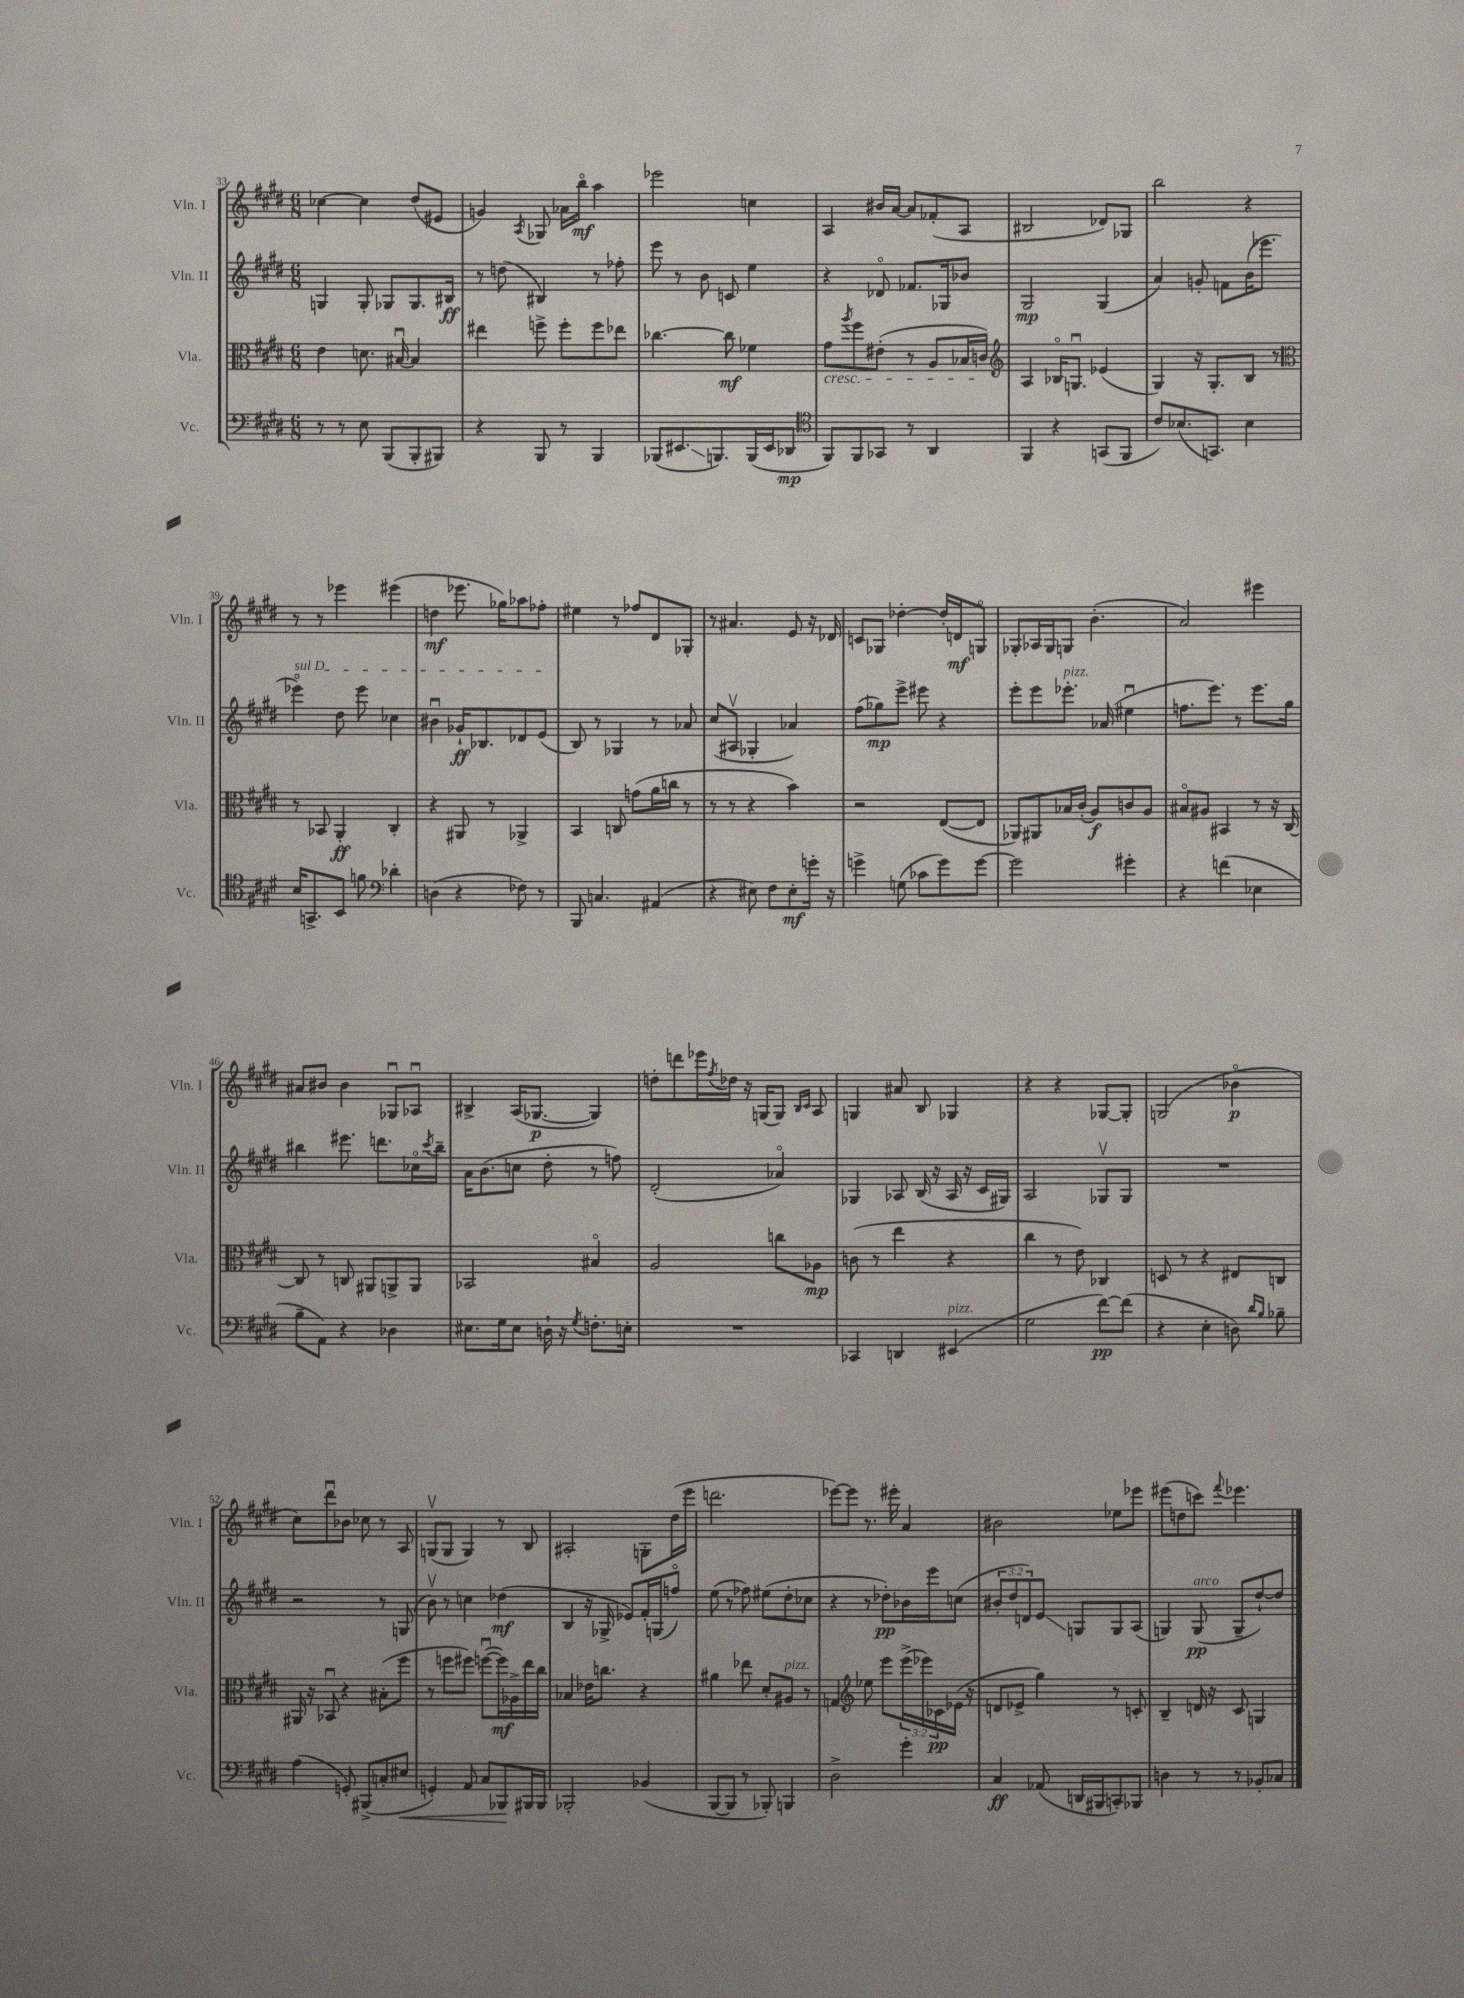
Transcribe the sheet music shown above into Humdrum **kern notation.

**kern	**kern	**kern	**kern
*staff4	*staff3	*staff2	*staff1
*clefF4	*clefC3	*clefG2	*clefG2
*k[f#c#g#d#]	*k[f#c#g#d#]	*k[f#c#g#d#]	*k[f#c#g#d#]
*M6/8	*M6/8	*M6/8	*M6/8
8r	4e	4G	[4cc-
8r	.	.	.
8E	8.d	8G'	4cc-]
(8BBB	.	8G-	.
.	[16B#u	.	.
8BBB'	4B#]	8.G-	(8dd#
8BBB#)	.	.	8e#
.	.	16B#	.
=	=	=	=
4r	4ee#	8r	4g)
.	.	(8dd	.
.	.	.	8qA
8BBB	8ff^	4B#)	8G-
8r	8ff'	.	16a-
.	.	.	16bbo
4BBB	8ff	8r	4aa
.	8ee-	8ff-'	.
=	=	=	=
(8BBB-	[4.cc-	8eee	2eee-
8.EE#	.	8r	.
.	.	8b	.
8.BBB)	.	.	.
.	8cc-]	8c	.
(16BBB	4f-	4ee	4cc
16EE#	.	.	.
8DD-	.	.	.
=	=	=	=
*clefC4	*	*	*
8FF#)	8g#	4r	4A
.	8qaa	.	.
8FF#	8ff#	.	.
8GG-	(8e#'	8d-o	16b#
.	.	.	[16a
8r	8r	8.f-	8a]
4AA	8A	.	(8f-'
.	.	16G-	.
.	16B-	8b-	8A
.	16c)	.	.
=	=	=	=
*	*clefG2	*	*
4FF#	4A	2G#	2B#
4r	16B-o	.	.
.	8.Gu	.	.
(8GG	(4e-	(4G#	8d-)
8FF#	.	.	8G-
=	=	=	=
8c#)	4G#)	4a)	2bb
(8.B-	.	.	.
.	16r	8g'	.
8.GG)	8.G#'	.	.
.	.	8f	.
4B-	8B	(16b	4r
.	.	8.eee-	.
.	8r	.	.
=	=	=	=
*	*clefC3	*	*
16B	8r	4eee-o)	8r
8.GG^	.	.	.
.	8BB-	.	8r
8BB	4AA'	8dd#	4eee-
8f	.	8eee-	.
*clefF4	*	*	*
4d-'	4C#'	4cc-	(4eee#
=	=	=	=
(4D	4r	4b#u	4dd
4r	8AA#	16g-`	8.eee-
.	.	8.B-	.
.	8r	.	.
.	.	.	16gg-)
8F-)	4AA-^	8d-	8aa-
8r	.	(8e	8ff-'
=	=	=	=
8BBB	4BB	8B)	4ee#
4.C	.	8r	.
.	8C	4G-	8r
.	(8g	.	8ff-
(4AA#	16a	8r	8d#
.	16cc	.	.
.	8r	8a-	8G-'
=	=	=	=
4r	8r	(8cc#	8r
.	8r	8A#v	4.a#
8E#)	4r	4G-'	.
8F#	.	.	.
8E#'	4b)	4a-)	8e
16g'	.	.	16r
16r	.	.	16d-
=	=	=	=
4g^	2r	(8ff#	8c
.	.	8gg-)	8G-
(8G	.	8eee^	[4dd-'
8c-	.	8eee#	.
8g)	([8E	4r	16dd-']
.	.	.	16d
[8g	8E]	.	8Go
=	=	=	=
2g]	8AA-)	8eee'	8G-'
.	8AA#	8eee	16A-
.	.	.	16G-
.	16B-	8.eee-'	8G
.	(16c#'	.	.
.	8A)	.	(4.b'
.	.	(16a-	.
4g#'	8c	4ee#u	.
.	8A	.	.
=	=	=	=
4r	8B#o	8.ff	2a)
.	8A#	.	.
.	.	8.eee)	.
(4f	4BB#	.	.
.	.	8r	.
4E-	8r	8.eee	4eee#
.	16r	.	.
.	[16C#	16gg#	.
=	=	=	=
8B~	8C#]	4bb#	8a#
8AA)	8r	.	8b#
4r	8C	8.eee#	4b#
.	8AA#	.	.
.	.	8.ddd	.
4D-	8AA^	.	8G-u
.	8AA	16cc-o	8A-u
.	.	8qccc#	.
.	.	16bb#~	.
=	=	=	=
8.E#	2BB-	16a	4B#^
.	.	(8.b	.
16G#	.	.	.
8E#	.	8cc	(16A
.	.	.	[8.G-
16D`	.	8dd#'	.
16r	.	.	.
8qG#	.	.	.
8.F'	4B#o	8r	4G-])
.	.	8ff)	.
16E'	.	.	.
=	=	=	=
2.r	2A	(2d#'	8dd'
.	.	.	8ddd
.	.	.	16eee-
.	.	.	8qff#
.	.	.	16dd-
.	.	.	16r
.	.	.	(16G
.	8cc	4a-o)	8G)
.	.	.	16qqB
.	.	.	16qqc#
.	8A-	.	8A
=	=	=	=
4CC-	(8c	4G-	4G
.	8r	.	.
4DD	4ee	8A-	8a#
.	.	(16B	8B
.	.	16r	.
(4EE#	4r	16A-	4G-
.	.	16r	.
.	.	16c#	.
.	.	16G#)	.
=	=	=	=
2G#	4cc#	2A	4r
.	8r	.	4r
.	8e)	.	.
[8f#)	4C-	8G-v	[8G-
(8f#]	.	8G-	8G-']
=	=	=	=
4r	8D	2.r	(2G
.	8r	.	.
4E'	4r	.	.
8D)	8E#	.	4b-o
16qqd#	.	.	.
16qqB	.	.	.
8B-~	8C	.	.
=	=	=	=
(4A	16AA#	2r	8cc#)
.	16r	.	.
.	8BB-u	.	8ddd#u
8GG')	4r	.	8b-
(8BBB#^	.	.	8cc-
8C'	(8B#'	8r	8r
8E#	8ff#	(8G	8A
=	=	=	=
4GG')	8r	8bv)	(8Gv
.	8ff	8r	8G
8AA	8ff#)	4cc	4G)
8C#	([8ffu	.	.
8BBB-	16ff])	(4dd-	8r
.	16A-^	.	.
16BBB#	16ee	.	8B
16BBB#	16cc#	.	.
=	=	=	=
2BBB-'	4B-	4B	2A#'
.	16e-	16r	.
.	8.cc	16G-^	.
.	.	8e-)	.
(4BB-	4r	16f#'	8G'
.	.	(16G	.
.	.	8ffo)	(16dd#
.	.	.	16eee
=	=	=	=
[8BBB	4a#	(8ee	2.ddd
8BBB]	.	8r	.
8r	8ee-	8ff-)	.
8BBB-')	8d#'	(8ee#	.
4BBB	8A#	8dd#'	.
.	8r	8cc-	.
=	=	=	=
2D#^	4G	4r	[8eee-)
.	.	.	8eee-]
*	*clefG2	*	*
.	8ee-	8r	8.r
.	8eee	8dd-')	.
.	.	.	16eee#'
4g#'	(24eee^	16b-	4a
.	24eee-)	.	.
.	.	16eee	.
.	24c-	.	.
.	(16e-	(8cc	.
.	16r	.	.
=	=	=	=
4C#	8d	12b#'	2b#
.	.	12dd#	.
.	8e-^	.	.
.	.	12d)	.
(8AA-	4gg#)	8e	.
16DD	.	8G	.
16BBB#	.	.	.
8CC')	8r	8G	8ee-
8BBB-	8c'	(8A	8eee-
=	=	=	=
4D	4B~	4G)	(8eee#
.	.	.	8dd
8r	16d	(8G	8ccc)
.	16r	.	.
.	.	.	8qqfff#
8r	8c#	8G~	4.eee-
8BB-'	4G	[8dd#`)	.
8C-	.	8dd#]	.
==	==	==	==
*-	*-	*-	*-
